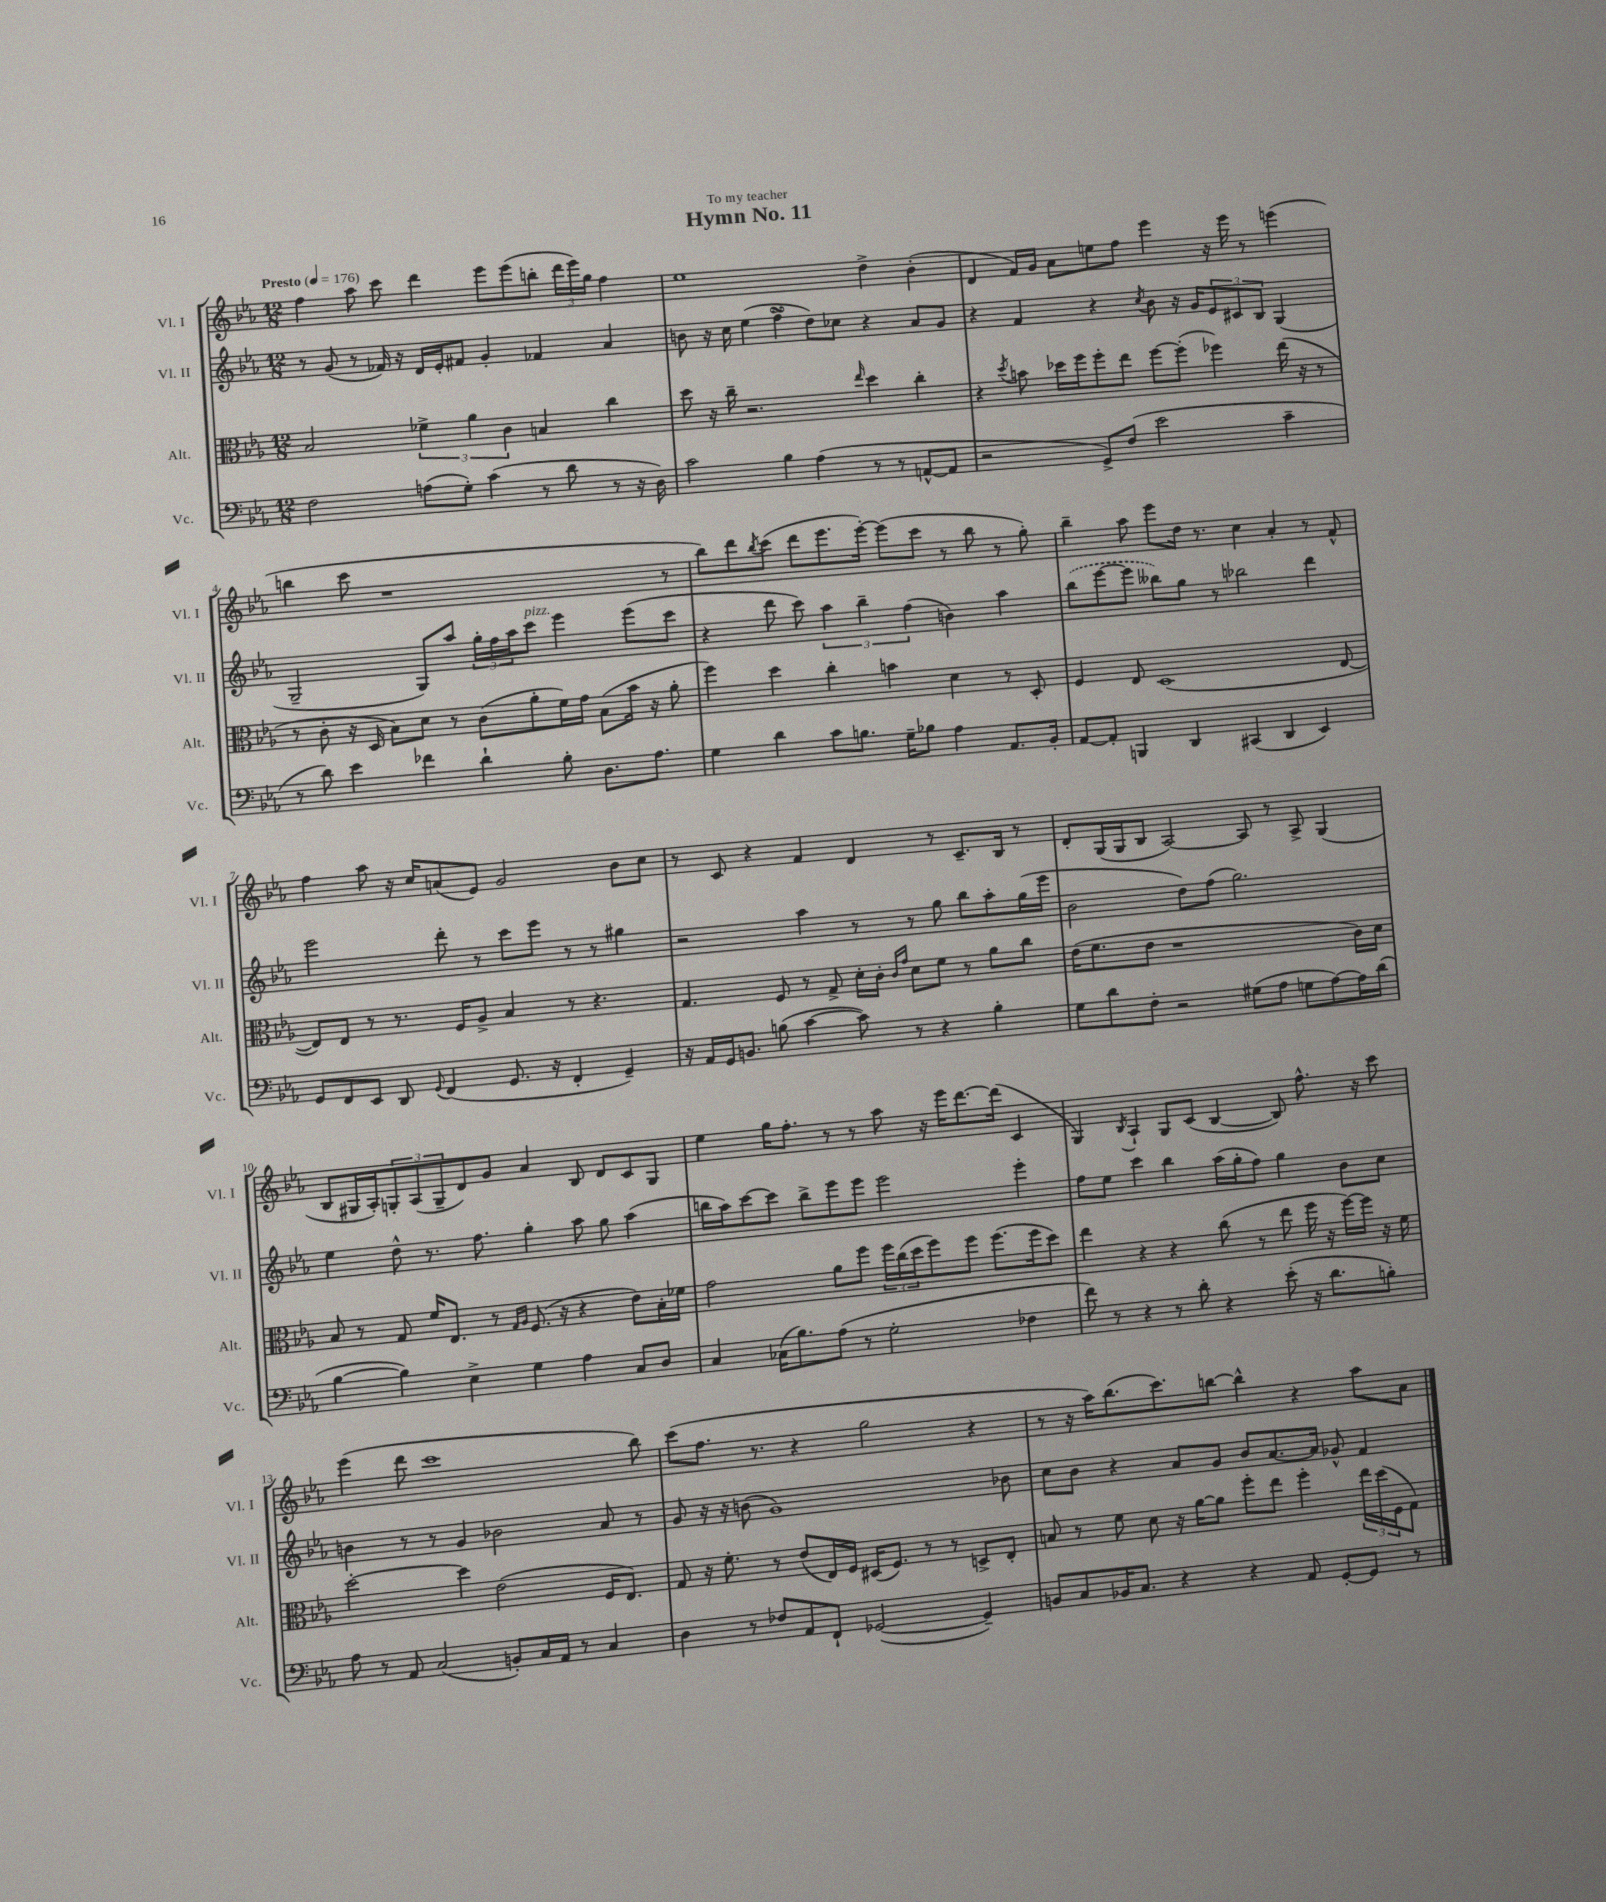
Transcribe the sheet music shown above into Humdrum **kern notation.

**kern	**kern	**kern	**kern
*staff4	*staff3	*staff2	*staff1
*clefF4	*clefC3	*clefG2	*clefG2
*k[b-e-a-]	*k[b-e-a-]	*k[b-e-a-]	*k[b-e-a-]
*M12/8	*M12/8	*M12/8	*M12/8
*MM176	*MM176	*MM176	*MM176
2F	2B-	8r	4ff
.	.	(8g	.
.	.	8r	8aa-
.	.	16f-)	8ccc
.	.	16r	.
(8A	6f-^	16d	4ddd
.	.	16e-'	.
8G')	.	8f#	.
.	6a-	.	.
(4c	.	4g'	8eee-
.	6c	.	.
.	.	.	(8eee-
8r	4B	4f-	8bb'
8d	.	.	24ddd
.	.	.	24eee-)
.	.	.	24gg
8r	4cc	4a-	4ff
16r	.	.	.
16D)	.	.	.
=	=	=	=
2c	8dd	8b	1ee-
.	16r	16r	.
.	16cc~	16cc	.
.	2.r	(4ee-	.
4B-	.	4ff^	.
(4A-	.	8dd)	.
.	.	8cc-	.
.	16qqee-	.	.
8r	4dd	4r	4dd^
8r	.	.	.
[8AA^^	4cc'	8a-	(4b-'
8AA]	.	8g	.
=	=	=	=
2r	4r	4r	4d
.	8qdd	.	.
.	8b	4f	16f)
.	.	.	16g
.	16dd-	.	8a-
.	16ff	.	.
8GG^)	8ff'	4r	8ee
(8F	8ee-	.	8ff
.	.	8qcc	.
2e-	[8ff	8b-	4eee-
.	(8ff']	16r	.
.	.	16g	.
.	4ff-)	12e-	16r
.	.	.	16eee-
.	.	12c#	.
.	.	.	8r
.	.	12B-	.
4c~	(16ee-	(4G	(4eee
.	16r	.	.
.	8r	.	.
=	=	=	=
8r	8r	2G~	4bb
8d)	8c'	.	.
4e-	16r	.	8ccc
.	16D	.	.
.	8B-)	.	1r
4f-	8d	8G)	.
.	8r	8aa-	.
4d`	(8c	24gg'	.
.	.	24ff	.
.	.	24aa-	.
.	8a-'	8ccc	.
8B-'	16f)	4eee-	.
.	16g	.	.
8.D	(8B-	.	.
.	16b-	(8eee-	.
8.A-	16r	.	.
.	8a-'	8ccc	8r
=	=	=	=
4G	4ff)	4r	8bb-)
.	.	.	8ddd
.	.	.	8qbb-
4d	4dd	8ddd	(8ccc
.	.	8ccc)	8ddd
8c	4cc'	6aa-	8.eee-
8.B	.	.	.
.	.	6bb-~	.
.	.	.	[16eee-')
.	4b	.	(8eee-]
16G~	.	.	.
.	.	(6ff	.
8B-	.	.	8ccc
4A-	4d	4b)	8r
.	.	.	8bb-
8.AA-	8r	4aa-	8r
.	8D'	.	8gg')
16BB-'	.	.	.
=	=	=	=
[8AA-	4F	(8bb-	4bb-~
8AA-']	.	[8eee-	.
4BBB	8E-	8eee-]	8aa-
.	(1D	8bb--)	8eee-
4DD	.	8gg	16dd
.	.	.	8.r
.	.	8r	.
(4CC#	.	2bb-	4cc
4DD	.	.	4a-'
4EE-)	.	4ddd	8r
.	[8E-	.	8f^^
=	=	=	=
8GG	8E-])	2eee-	4ff
8FF	8E-	.	.
8EE-	8r	.	8aa-
8DD	8.r	.	16r
.	.	.	16cc
8qqGG	.	.	.
(4FF	.	8ddd'	(8a
.	16F	.	.
.	8A-^	8r	8e-)
8.GG	4B-	8ccc	2g
.	.	8eee-	.
16r	.	.	.
4FF'	8r	8r	.
.	4.r	8r	.
4GG~)	.	4gg#	8b-
.	.	.	8cc
=	=	=	=
16r	4.G	2r	8r
16AA-	.	.	.
16GG	.	.	8c
8.BB	.	.	.
.	.	.	4r
(8B	8F	.	.
[4c	8r	4aa-	4f
.	8G^	.	.
8c])	16d'	8r	4d
.	16c'	.	.
.	16qqc	.	.
.	16qqg	.	.
8r	8d	8r	.
4r	8f	8gg	8r
.	8r	8bb-	8.c~
4B'	8a-	8aa-'	.
.	.	.	16B-
.	8cc	(16gg	8r
.	.	16eee-	.
=	=	=	=
8G	(16e-	2b-	8d'
.	8.f	.	.
8d	.	.	(16G
.	.	.	16G
8F'	8e-	.	8B-
2r	1r	.	[2A-)
.	.	8dd)	.
.	.	(8ff	.
.	.	2.gg)	.
(8G#	.	.	8A-]
8A-	.	.	8r
8G	.	.	8A-^
[8A-)	.	.	(4G
16A-]	16c)	.	.
(16d	16d	.	.
=	=	=	=
[4B-	8B-	4ee-	8B-
.	8r	.	16G#
.	.	.	16A-')
4B-])	8G	8dd^^	12G'
.	.	.	(12A-
.	16f	8.r	.
.	.	.	12G~
.	8.E-	.	.
4E-^	.	.	8d)
.	.	8.ff	.
.	8r	.	8g
.	16qqG	.	.
.	16qqA-	.	.
4G	(8.F	4gg'	4a-
.	16r	.	.
4A-	4r	8aa-	8B-
.	.	8gg	8d
8C	8e-)	(4aa-	8c
8D	16B-'	.	8G
.	16f-	.	.
=	=	=	=
4C	2g	16bb	4ee-
.	.	16aa-)	.
.	.	[8ccc	.
(16C-	.	8ccc]	16gg
8.B-)	.	.	8.ff'
.	.	8bb^	.
(8A-	8a-	8eee-	8r
8r	8ff	8eee-	8r
2G'	24ff	2eee-	8aa-
.	(24cc	.	.
.	24dd	.	.
.	8ff)	.	16r
.	.	.	16eee-
.	8ff	.	[8.ddd
.	(8.ff	.	.
.	.	.	(16ddd]
4F-	.	4eee-'	4c
.	16ff	.	.
.	8dd)	.	.
=	=	=	=
8f)	4ee-	8ff	4G)
8r	.	8ee-	.
.	.	.	8qB-
4r	4r	4ccc	4A-`
8r	4r	4bb-	8G
8d'	.	.	(8c
4r	(8cc	(16aa-	[4B-
.	.	16gg'	.
.	8r	8ff)	.
(8e-'	8ee-	4gg	8B-])
16r	16ff	.	8.ff^^
8.d	16r	.	.
.	[16ff)	8b-	.
.	16ff]	.	16r
8B')	16r	8cc	8ccc
.	16f	.	.
=	=	=	=
8A-	[2dd'	4b	(4eee-
8r	.	.	.
8AA-	.	8r	8ddd
(2C	.	8r	1ccc
.	4dd]	4g	.
.	(2e-	2b-	.
8BB')	.	.	.
16C	.	.	.
16AA-	.	.	.
8r	.	.	.
4C	16F	8a-	.
.	8.E-)	.	.
.	.	8r	8bb-)
=	=	=	=
4D	8G	8g	(8ccc
.	16r	16r	8.ff
.	8.f'	16r	.
8r	.	(8b	.
.	.	.	8.r
8F-	8r	1g)	.
8AA-	(8e-	.	4r
8FF`	16E-)	.	.
.	16F	.	.
([2GG-	(16D#	.	2gg
.	8.F)	.	.
.	8r	.	.
.	8r	.	.
4GG-~])	8D^	.	4r
.	8E-'	8b-	.
=	=	=	=
8BB	8B	8cc	8r
8C	8r	8b-	16r
.	.	.	16aa-)
16BB-	8f	4r	(8.bb-
8.C	.	.	.
.	8d	.	.
.	.	.	8.ccc)
4r	16r	8a-	.
.	[16a-	.	.
.	8a-]	8g	[8bb
4r	8ff'	8b-	4bb^^]
.	8ee-	[8.a-	.
8AA-	4ff'	.	4r
.	.	16a-]	.
[8GG'	.	8g-^^	.
8GG]	24ee-	4f	8aa-
.	(24dd	.	.
.	24F	.	.
8r	8G)	.	8a-
==	==	==	==
*-	*-	*-	*-
